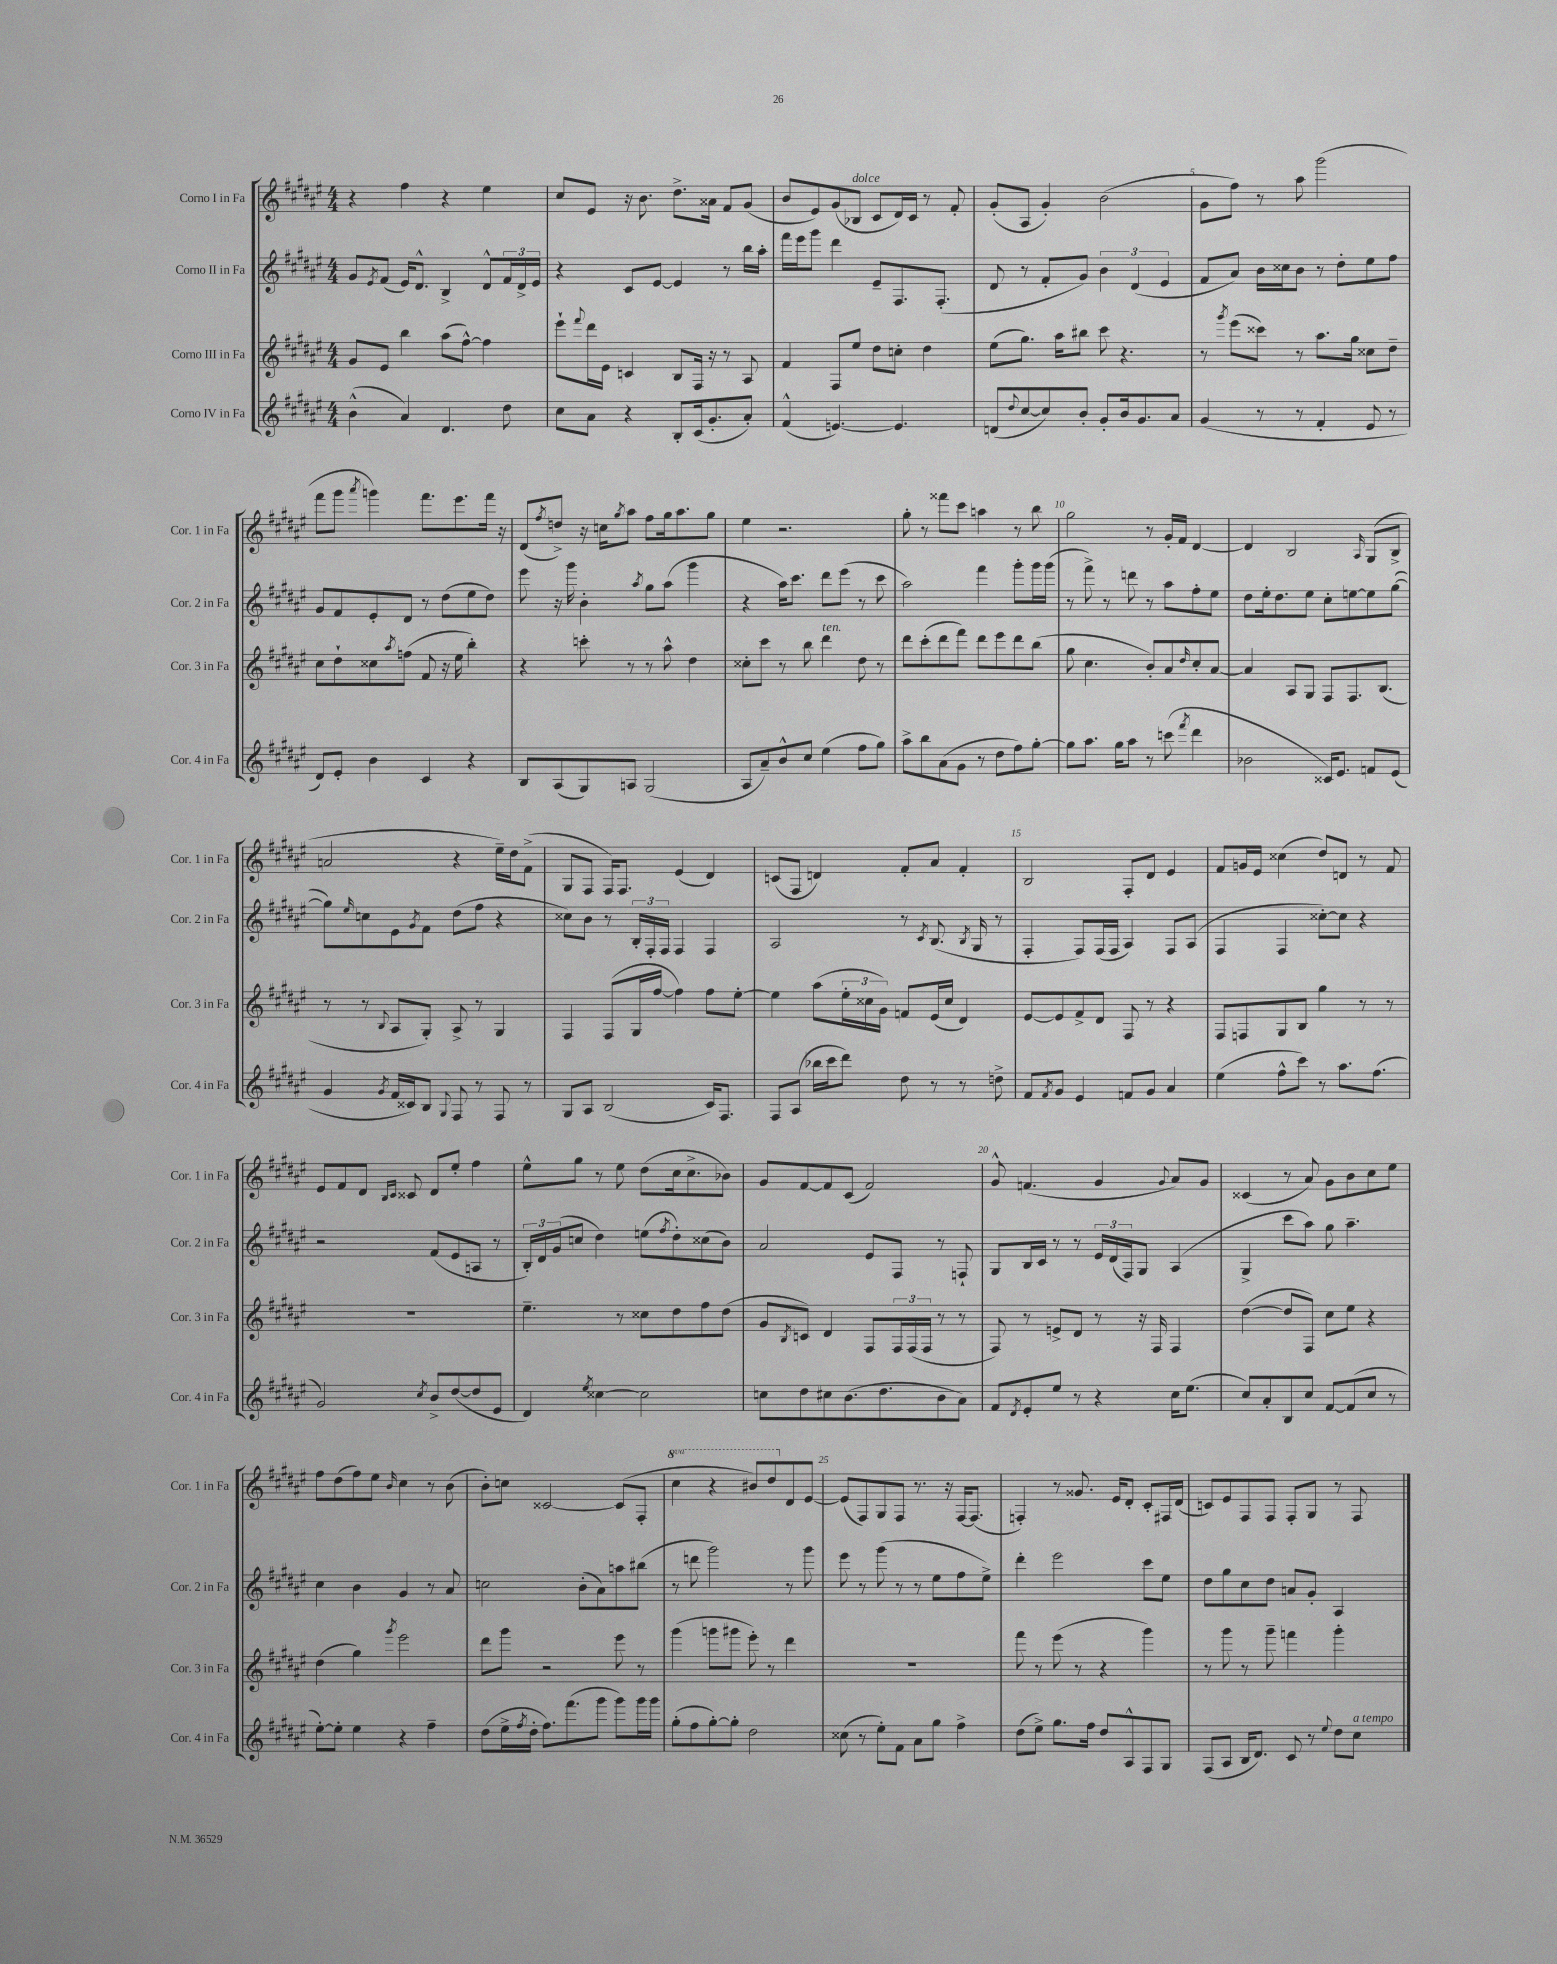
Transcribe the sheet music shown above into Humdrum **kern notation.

**kern	**kern	**kern	**kern
*part4	*part3	*part2	*part1
*staff4	*staff3	*staff2	*staff1
*I"Corno IV in Fa	*I"Corno III in Fa	*I"Corno II in Fa	*I"Corno I in Fa
*I'Cor. 4 in Fa	*I'Cor. 3 in Fa	*I'Cor. 2 in Fa	*I'Cor. 1 in Fa
*clefG2	*clefG2	*clefG2	*clefG2
*k[f#c#g#d#a#e#]	*k[f#c#g#d#a#e#]	*k[f#c#g#d#a#e#]	*k[f#c#g#d#a#e#]
*M4/4	*M4/4	*M4/4	*M4/4
=1	=1	=1	=1
(4b^^\	8g#/L	8g#/L	4r
.	.	8qe#/	.
.	8e#/J	(8f#/J	.
4a#/)	4bb\	16e#/KL)	4ff#\
.	.	8.d#^^/J	.
4.d#/	(8aa#\L	4B^/	4r
.	[8ff#^^\J)	.	.
.	4ff#\]	8d#^^/L	4ee#\
8dd#\	.	24f#/L	.
.	.	24d#^/	.
.	.	24e#/JJ	.
=2	=2	=2	=2
8cc#\L	8eee#`\L	4r	8cc#/L
.	8qqfff#/	.	.
8a#\J	16ddd#\L	.	8e#/J
.	16e#\JJ	.	.
4r	4cn/	8c#/L	16r
.	.	.	8.b\
.	.	[8e#/J	.
8B'/L	8B/L	4e#/]	8.dd#^\L
(16c#/k	16F#/Jk	.	.
8.g#'/	16r	.	16a##X\Jk
.	8r	8r	8f#/L
8a#'/J)	8A#/	16bb\LL	(8g#/J
.	.	16aa#'\JJ	.
=3	=3	=3	=3
(4f#^^/	4f#/	16fff#\LL	8b/L
.	.	16eee#\J	.
.	.	8ggg#\J	8e#/)
[4.en/)	8F#/L	4ddd#\	(8g#/
!	!	!	!LO:TX:a:i:t=dolce
.	8ee#/J	.	8B-X/J
.	8dd#\L	8e#~/L	8c#/L
4.e/]	8ccn'\J	8.F#/	16d#/L)
.	.	.	16c#/JJ
.	4dd#\	.	8r
.	.	(8.F#'/J	.
.	.	.	8f#'/
=4	=4	=4	=4
(8dn/L	(8ee#\L	8d#/	(8g#'/L
8qqdd#/	.	.	.
[8cc#/	8.gg#\J)	8r	8A#/J
8cc#/])	.	8f#'/L	4g#'/)
.	16aa#\KL	.	.
8b'/J	8bb#X\J	8g#/J)	.
8g#'/L	8ccc#\	6b\	(2b\
16b/k	4.r	.	.
.	.	(6d#/	.
8.g#/	.	.	.
.	.	6e#/	.
8a#/J	.	.	.
=5	=5	=5	=5
(4g#/	8r	8f#/L	8g#\L
.	8qggg#/	.	.
.	(8eee#\L	8a#/J)	8ff#\J)
8r	8ccc##X\J)	16b\LL	8r
.	.	16cc##X\J	.
8r	8r	8b\J	8aa#\
4f#'/	8.aa#\L	8r	(2ggg#\
.	.	8dd#'\L	.
.	16gg#\Jk	.	.
8e#/	8cc##X\L	8ee#\	.
8r	8dd#~\J	8ff#\J	.
!!LO:LB:g=z
=6	=6	=6	=6
8d#/L)	8cc#\L	8g#/L	8fff#\L
8e#'/J	8dd#`\	8f#/	8ggg#\J
.	.	.	8qaaa#/
4b\	8cc##X\	8e#'/	4gggn\)
.	8qaa#/	.	.
.	(8ffn\J	8d#/J	.
4c#/	8f#/	8r	8.fff#\L
.	16r	(8dd#\L	.
.	16ee#\	.	8.eee#\
4r	4bb'\)	8ee#\	.
.	.	8dd#\J)	16fff#\Jk
.	.	.	16r
=7	=7	=7	=7
8B/L	4r	8eee#\	(8d#/L
.	.	.	8qff#/
(8A#/	.	16r	8ddn^/J)
.	.	16ggg#\	.
8G#/)	8cccn'\	4b'\	16r
.	.	.	16ccn\KL
.	.	.	8qgg#/
8An/J	8r	.	8aa#\J
.	.	8qaa#/	.
(2G#/	8r	8gg#\L	8ff#\L
.	8aa#^^\	(8aa#\J	16gg#\k
.	.	.	8.aa#\
.	4dd#\	4ggg#\	.
.	.	.	8gg#\J
=8	=8	=8	=8
8A#/L	8cc##X'\L	4r	4ee#\
8a#~/)	8ccc#\J	.	.
8b^^/	8r	16aa#\KL)	2.r
.	.	8.ccc#\J	.
8cc#/J	8bb\	.	.
!	!LO:TX:a:i:t=ten.	!	!
(4ee#\	4ddd#\	8ddd#\L	.
.	.	(8eee#\J	.
8ff#\L	8dd#\	8r	.
8gg#\J)	8r	8ccc#\	.
=9	=9	=9	=9
8aa#^\L	8ddd#\L	2aa#\)	8gg#'\
8bb\	(8ccc#'\	.	8r
(8a#\	8ddd#\	.	8fff##X\L
8g#\J	8fff#\J)	.	8ccc#\J
8r	8ddd#\L	4fff#\	4aan\
8dd#\L	8eee#\	.	.
8ff#\)	8ddd#\	8ggg#'\L	8r
[8gg#'\J	(8bb\J	16ggg#\L	8bb\
.	.	(16ggg#\JJ	.
=10	=10	=10	=10
8gg#\L]	8gg#\	8r	2gg#\
8.aa#\J	4.cc#\	8fff#^\)	.
.	.	8r	.
16gg#\KL	.	.	.
8aa#\J	.	8dddn\	.
8r	8b'/L)	8r	8r
(8cccn\	8a#/	8aa#\L	16g#'/LL
.	.	.	16f#/JJ
8qfff#/	16qqdd#/	.	.
4ddd#\	8cc#'/	8ff#'\	[4d#/
.	[8a#/J	8ee#\J	.
=11	=11	=11	=11
2b-X\	4a#/]	8dd#\L	4d#/]
.	.	16ee#'\k	.
.	.	8.dd#\	.
.	8A#/L	.	2B/
.	8G#/J	8ee#\J	.
16c##X/KL)	8F#/L	8cc#'\L	.
8.e#/J	.	.	.
.	8.F#/	[8een\	.
.	.	.	16qqA#/
8fn/L	.	8ee\]	(8G#/L
.	(8.B/J	.	.
(8e#/J	.	([8gg#\J	8B^/J
!!LO:LB:g=z
=12	=12	=12	=12
4g#/	8r	8gg#\L])	2an/
.	.	16qqee#/	.
.	8r	8ccn\	.
8qg#/	8qqB/	.	.
16f#/LL	8A#/L	8e#\	.
16c##X/J)	.	.	.
.	.	8qg#/	.
8B/J	8G#'/J)	8f#\J	.
8qqG#/	.	.	.
8F#/	8A#^/	(8dd#\L	4r
8r	8r	8ff#\J	.
8F#/	4G#/	4r	16ee#~\LL)
.	.	.	16dd#\J
8r	.	.	(8f#^\J
=13	=13	=13	=13
8G#/L	4F#/	8cc##X\L)	8G#/L
8A#/J	.	8b\J	8F#/J
(2B/	(8F#/L	8r	16F#/KL)
.	.	.	8.F#/J
.	16G#/L	24B'/LL	.
.	.	24F#'/	.
.	[16ff#/JJ	.	.
.	.	24F#/JJ	.
.	4ff#\])	4F#/	(4e#/
16c#/KL)	8ff#\L	4F#/	4d#/)
8.F#/J	.	.	.
.	[8ee#'\J	.	.
=14	=14	=14	=14
8F#/L	4ee#\]	2A#/	(8cn/L
(8A#/J	.	.	8F#/J
16bb-X\LL	(8aa#\L	.	4dn/)
16ccc#\J	.	.	.
8ddd#\J)	24ee#'\L	.	.
.	24cc##X\	.	.
.	24g#\JJ)	.	.
8dd#\	8fn/L	8r	8f#'/L
.	.	8qc#/	.
8r	(16e#/L	(8.B/	8a#/J
.	16cc##/JJ	.	.
8r	4d#/)	.	4f#'/
.	.	8qB/	.
.	.	16G#/	.
8ddn^\	.	8r	.
=15	=15	=15	=15
8f#/L	[8e#/L	4F#'/	2B/
8qf#/	.	.	.
8g#/J	8e#/]	.	.
4e#/	8f#^/	8F#/L)	.
.	8d#/J	(16F#/L	.
.	.	16F#/JJ	.
8fn/L	8F#/	4A#/)	8F#'/L
8g#/J	8r	.	8d#/J
4a#/	4r	8F#/L	4e#/
.	.	(8A#/J	.
=16	=16	=16	=16
(4ee#\	8F#/L	4F#/	8f#/L
.	8Fn/	.	16gn/L
.	.	.	16e#/JJ
8ff#^^\L	8G#/	4F#/	(4cc##X\
8ccc#\J)	8B/J	.	.
8r	4gg#\	[8cc##X'\L)	8dd#/L)
8.aa#\L	.	8cc##\J]	8dn/J
.	8r	4r	8r
(8.ff#\J	.	.	.
.	8r	.	8f#/
!!LO:LB:g=z
=17	=17	=17	=17
2g#/)	1r	2r	8e#/L
.	.	.	8f#/
.	.	.	8d#/J
.	.	.	16qqB/LL
.	.	.	16qqc#/JJ
.	.	.	8c##X/
8qcc#/	.	.	.
8b^/L	.	(8f#/L	8d#/L
([8dd#/	.	8e#/	8ee#'/J
8dd#/]	.	8An/J	4ff#\
8e#/J	.	8r	.
=18	=18	=18	=18
4d#/)	4.ee#~\	24B'/LL)	8ee#^^\L
.	.	24d#/	.
.	.	(24g#/J	.
.	.	8ccn/J	8gg#\J
8qee#/	.	.	.
[4cc##X\	.	4dd#\)	8r
.	8r	.	8ee#\
2cc##\]	8cc##X\L	(8een\L	(8dd#\L
.	.	8qff#/	.
.	8dd#\	8dd#'\)	16cc#\k
.	.	.	8.cc#^\
.	8ff#\	(8cc##X\	.
.	(8dd#\J	8b\J)	8b-X\J)
=19	=19	=19	=19
8ccn\L	8g#/L	2a#/	8g#/L
.	8qB/	.	.
8dd#\	8cn/J)	.	[8f#/
8cc#X\	4d#/	.	8f#/]
(8.b\	.	.	(8c#/J
.	8F#/L	8e#/L	2f#/)
8.dd#\	.	.	.
.	24F#/L	8F#/J	.
.	(24F#/	.	.
.	24F#/JJ	.	.
8b\	8r	8r	.
8a#\J)	8r	8Fn`/	.
=20	=20	=20	=20
8f#/L	8F#/)	8G#/L	8g#^^/
8qd#/	.	.	.
8e#'/	8r	16B/L	(4.fn/
.	.	16c#/JJ	.
8ee#/J	8en^/L	8r	.
8r	8d#/J	8r	.
4r	8r	24e#/LL	4g#/
.	.	(24d#/	.
.	.	24F#/J)	.
.	16r	8G#/J	.
.	16F#/	.	.
.	.	.	8qqg#/
16cc#\KL	4F#/	(4A#/	8a#/L)
(8.ee#\J	.	.	.
.	.	.	8g#/J
=21	=21	=21	=21
8cc#/L)	([4dd#\	4G#^/	(4c##X/
8a#'/	.	.	.
8B/	8dd#/L]	8ccc#\L	8r
8cc#/J	8F#/J)	8aa#\J)	8a#/)
[8f#/L	8cc#\L	8gg#\	8g#\L
(8f#/]	8ee#\J	4.aa#~\	8b\
8cc#/J	4r	.	8cc#\
8r	.	.	8ee#\J
!!LO:LB:g=z
=22	=22	=22	=22
[8ee#'\L)	(4dd#\	4cc#\	8ff#\L
8ee#'\J]	.	.	(8dd#\
4ee#\	4gg#\)	4b\	8ff#\)
.	.	.	8ee#\J
.	8qggg#/	.	16qqb/
4r	2eee#\	4g#/	4cc#\
4ff#~\	.	8r	8r
.	.	8a#/	(8b\
=23	=23	=23	=23
(8dd#\L	8ddd#\L	2ccn\	8b'\L)
16ee#^\L	8ggg#\J	.	8ccn\J
8qff#/	.	.	.
16dd#'\JJ	.	.	.
8.ff#\L)	2r	.	[2c##X/
(8.fff#\	.	.	.
.	.	(8b'\L	.
8ggg#\J	.	8a#\)	.
8ggg#\L)	8eee#\	8aan\	(8c##/L]
16ggg#\L	8r	(8bb#X\J	8F#'/J
16ggg#\JJ	.	.	.
=24	=24	=24	=24
*	*	*	*8va
(8gg#'\L	(4ggg#\	8r	4ccc#\
8ff#\	.	8dddn\	.
[8gg#'\)	8gggn\L	2ggg#\)	4r
8gg#'\J]	8ggg#X\J	.	.
2dd#\	8eee#'\)	.	8bb#X/L)
.	8r	.	8ddd#/
*	*	*	*X8va
.	4ddd#\	8r	8d#/
.	.	8ggg#\	[8e#/J
=25	=25	=25	=25
(8cc##X\	1r	8eee#\	(8e#/L]
8r	.	8r	8F#/)
8ee#'\L)	.	(8ggg#\	8G#/
8f#\J	.	8r	8F#/J
8a#\L	.	8r	8.r
8gg#\J	.	8ee#\L	.
.	.	.	16r
4ff#^\	.	8ff#\	[16F#/KL
.	.	.	(8.F#/J]
.	.	8ee#^\J)	.
=26	=26	=26	=26
(8dd#\L	8fff#\	4ddd#'\	4Fn'/)
8ee#^\J)	8r	.	.
8.gg#\L	(8eee#\	2eee#\	8r
.	8r	.	8.g##X/
16ff#\Jk	.	.	.
8dd#/L	4r	.	.
.	.	.	16e#/KL
8A#^^/	.	.	8d#'/J
8F#/	4ggg#\)	8ccc#\L	8c#'/L
8G#/J	.	8ee#\J	16F#X/L
.	.	.	(16d#/JJ
=27	=27	=27	=27
(8F#/L	8r	8dd#\L	8cn/L)
8A#/J	8ggg#\	8gg#\	8e#/
16B/KL	8r	8cc#\	8F#/
8.d#/J)	.	.	.
.	8ggg#~\	8dd#\J	8F#/J
8c#/	4fffn\	8an/L	8F#'/L
8r	.	8g#'/J	8G#/J
8qqee#/	.	.	.
8dd#\L	4ggg#'\	4A#/	8r
!LO:TX:a:i:t=a tempo	!	!	!
8cc#\J	.	.	8F#/
==	==	==	==
*-	*-	*-	*-
